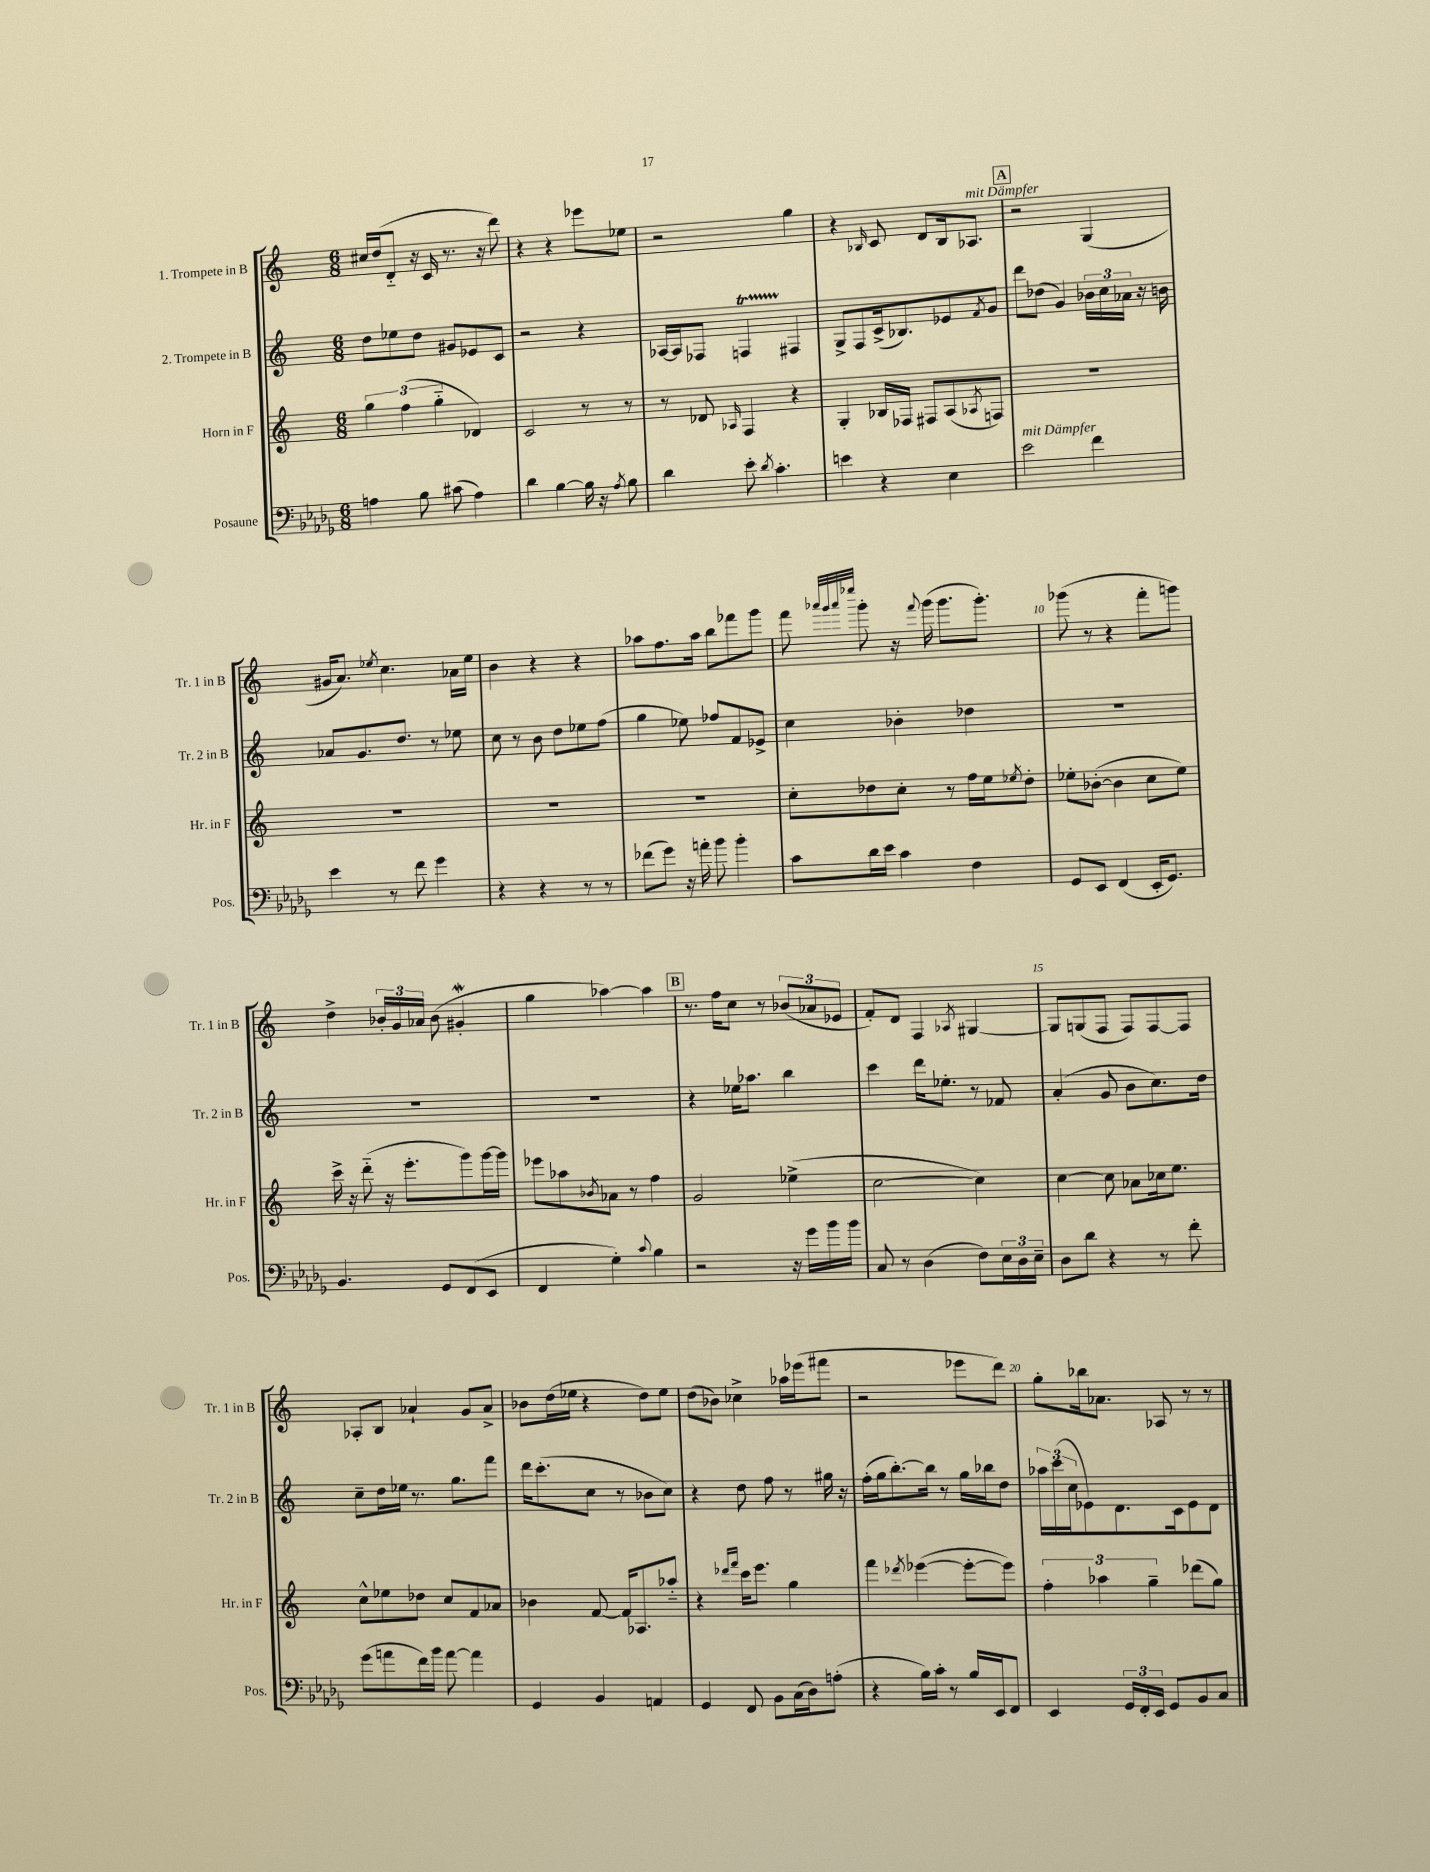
<<
\new StaffGroup <<
\new Staff = "s0" \with { instrumentName = "1. Trompete in B" shortInstrumentName = "Tr. 1 in B" } {
    \clef treble \key c \major \numericTimeSignature \time 6/8
    cis''16 d''16( d'8-_ r16 c'16 r8. r16 d'''8) |
    r4 r4 ees'''8 ees''8 |
    r2 g''4 |
    r4 \grace { bes16 } c'8 d'8 bes16 aes8.^\markup { \italic "mit Dämpfer" } |
    \mark \markup { \box "A" } r2 g4( |
    gis'16 a'8.) \acciaccatura { ees''8 } c''4. aes'16 ees''16 |
    b'4 r4 r4 |
    aes''8 f''8. aes''16 b''8 fes'''8 g'''8 |
    f'''8 \grace { aes'''32 g'''32 aes'''32 ees''''32 } g'''8-. r16 \appoggiatura { f'''8 } g'''16( g'''8. g'''8.-.) |
    ges'''8( r8 r4 f'''8-. g'''8) |
    d''4-> \tuplet 3/2 { bes'16-. g'16 aes'16 } bes'8( gis'4-.\mordent |
    g''4 aes''4~) aes''4 |
    \mark \markup { \box "B" } r8. f''16 c''8 r8 \tuplet 3/2 { bes'8( aes'8 ees'8 } |
    f'8-.) d'8 f4 \acciaccatura { aes8 } gis4~ |
    gis8 g8( f8 f8) f8~ f8 |
    aes8-. b8 aes'4-! g'8 aes'8-> |
    bes'8 d''16( ees''16 r4 d''8) ees''8 |
    d''8( bes'8) ces''4-> aes''16 ees'''16( fis'''8 |
    r2 ees'''8 d'''8) |
    g''8-. bes''16 aes'8. aes8 r8 r8 \bar "|." |
}
\new Staff = "s1" \with { instrumentName = "2. Trompete in B" shortInstrumentName = "Tr. 2 in B" } {
    \clef treble \key c \major \numericTimeSignature \time 6/8
    d''8 ees''8 d''8 gis'8 ees'8 c'8 |
    r2 r4 |
    aes16~ aes16 fes8 f4\startTrillSpan fis4\stopTrillSpan |
    g8-> f8 c'16->( bes8.) ees'8 \acciaccatura { f'8 } g'8 |
    \mark \markup { \box "A" } d'''8 des''8( g'4) \tuplet 3/2 { bes'16 c''16 aes'16 } r16 b'16 |
    aes'8 g'8. d''8. r8 ees''8 |
    c''8 r8 b'8 d''8 ees''8 f''8( |
    g''4 ees''8) fes''8 f'8 ees'8-> |
    c''4 bes'4-. des''4 |
    R2. |
    R2. |
    R2. |
    \mark \markup { \box "B" } r4 ees''16 aes''8. b''4 |
    c'''4 d'''16 ees''8.-. r8 fes'8 |
    a'4-.( g'8 b'8 c''8.) d''16 |
    c''8-- d''16 ees''16 r8. g''8. f'''8 |
    d'''16 c'''8.-.( c''8 r8 bes'8 c''8) |
    r4 d''8 f''8 r8 gis''16 r16 |
    f''16-.( g''16 b''8.~-.) b''16 r8 g''16 bes''16 d''8 |
    \tuplet 3/2 { aes''16 c'''16( c''16 } ees'8) d'8. c'16 ees'8 d'8 \bar "|." |
}
\new Staff = "s2" \with { instrumentName = "Horn in F" shortInstrumentName = "Hr. in F" } {
    \clef treble \key c \major \numericTimeSignature \time 6/8
    \tuplet 3/2 { g''4 f''4( g''4-_ } des'4) |
    c'2 r8 r8 |
    r8 des'8 \grace { aes16 } f4 r4 |
    g4-. bes16 fes16 fis8 a8( \acciaccatura { aes8 } f8) |
    \mark \markup { \box "A" } R2. |
    R2. |
    R2. |
    R2. |
    c''8-. des''8 c''8-. r8 f''16 e''16 \acciaccatura { ees''8 } des''8-. |
    ees''8-. bes'8~-.( bes'4 c''8 ees''8) |
    c'''16-> r16 d'''8-_( r16 e'''8.-. g'''8) g'''16~ g'''16 |
    ees'''8 aes''8 \acciaccatura { bes'8 } aes'8 r8 f''4 |
    \mark \markup { \box "B" } g'2 ees''4->( |
    c''2~ c''4) |
    c''4~ c''8 aes'8 ces''16 e''8. |
    c''8-^ ees''8 des''8 c''8 f'8 aes'8 |
    bes'4 f'8~ f'16 aes8. aes''8-_ |
    r4 \grace { des'''16 f'''16 } c'''16 e'''8. g''4 |
    f'''4 \acciaccatura { des'''8 } ees'''4~( ees'''8~-. ees'''8) |
    \tuplet 3/2 { f''4-. aes''4 g''4-- } des'''8( g''8) \bar "|." |
}
\new Staff = "s3" \with { instrumentName = "Posaune" shortInstrumentName = "Pos." } {
    \clef bass \key des \major \numericTimeSignature \time 6/8
    a4 bes8 cis'8( a4) |
    des'4 bes4~ bes16 r16 \acciaccatura { aes8 } bes8 |
    des'4 ees'8-. \acciaccatura { des'8 } c'4.-. |
    e'4 r4 ees4 |
    \mark \markup { \box "A" } ees'2^\markup { \italic "mit Dämpfer" } f'4 |
    ees'4 r8 f'8 ges'4 |
    r4 r4 r8 r8 |
    fes'8( ges'8) r16 a'16-. bes'8 bes'4-. |
    c'8 des'16 ees'16 c'4 f4 |
    ges,8 ees,8 f,4( ees,16-. ges,8.) |
    bes,4. ges,8 f,8( ees,8 |
    f,4 ges4-.) \appoggiatura { c'8 } bes4 |
    \mark \markup { \box "B" } r2 r16 ges'16 bes'16 bes'16 |
    c8 r8 des4( f8) \tuplet 3/2 { ees16 des16 ees16-- } |
    des8 des'8 r4 r8 f'8-. |
    ges'8( a'8 f'16) bes'16 a'8~ a'4 |
    ges,4 bes,4 a,4 |
    ges,4 f,8 bes,8 c16( des16) a8-.( |
    r4 bes16) c'16-. r8 bes16 ees,16 f,8 |
    ees,4 \tuplet 3/2 { ges,16 f,16-. ees,16 } ges,8 bes,8 c8 \bar "|." |
}
>>
>>
\layout { \context { \Score \override BarNumber.break-visibility = ##(#f #t #t) barNumberVisibility = #(every-nth-bar-number-visible 5) } }
